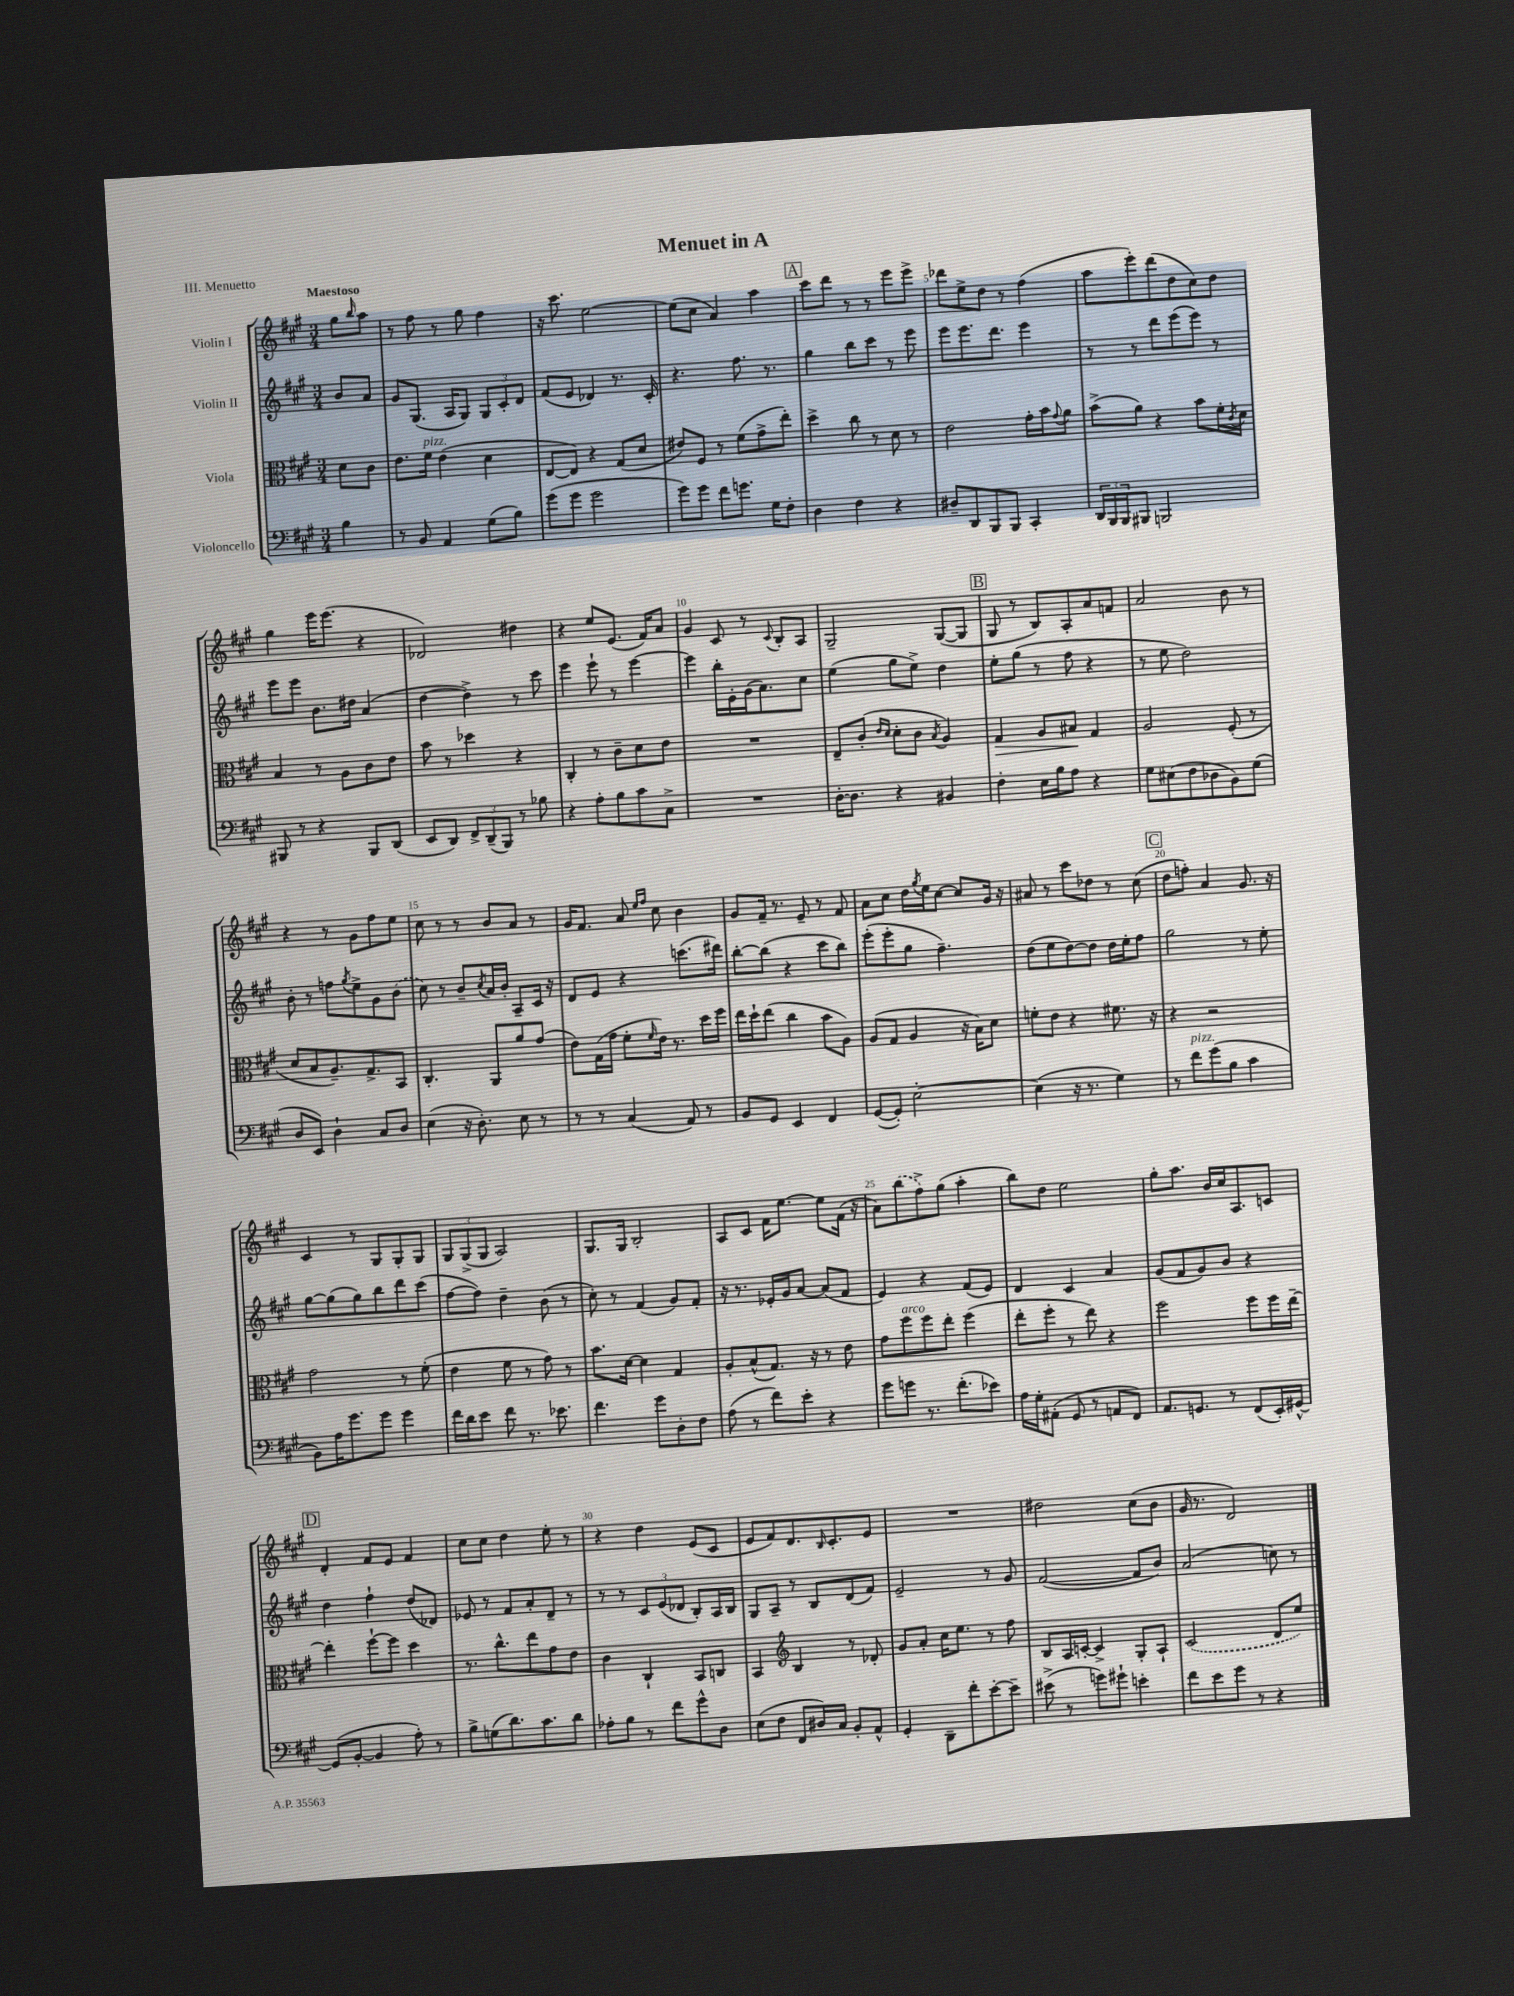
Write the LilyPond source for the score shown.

\header { title = "Menuet in A" piece = "III. Menuetto" }
<<
\new StaffGroup <<
\new Staff = "s0" \with { instrumentName = "Violin I" } {
    \clef treble \key a \major \numericTimeSignature \time 3/4 \partial 4 \tempo "Maestoso"
    gis''8 \grace { b''16 } a''8 |
    r8 fis''8 r8 gis''8 fis''4 |
    r16 cis'''8. e''2~ |
    e''8( cis''8 a'4) a''4 |
    \mark \markup { \box "A" } cis'''8 d'''8 r8 r8 e'''8 e'''8-> |
    des'''8 e''8-> d''8 r8 fis''4( |
    a''8 e'''8-.) d'''8( d''8 cis''8) d''8 |
    gis''4 e'''16 e'''8.( r4 |
    des'2) dis''4 |
    r4 e''8 e'8.( fis'16) a'8 |
    gis'4 cis'8 r8 \appoggiatura { cis'8 } b8-. a8 |
    gis2-- gis8~( gis8 |
    \mark \markup { \box "B" } gis8 r8 b8) a8-. a'8 f'8 |
    a'2 b'8 r8 |
    r4 r8 gis'8 fis''8 e''8 |
    cis''8 r8 r8 b'8 a'8 r8 |
    gis'16 fis'8. a'8 \grace { e''16 fis''16 } cis''8 b'4 |
    gis'8 fis'16-- r8. e'8-- r8 fis'8 |
    a'8 cis''8 d''16 \acciaccatura { gis''8 } e''16 cis''8~ cis''8 gis'16 r16 |
    ais'8 r8 cis'''8 des''8 r8 cis''8( |
    \mark \markup { \box "C" } d''8 f''8-.) a'4 gis'8. r16 |
    cis'4 r8 gis8 gis8-. gis8 |
    \tuplet 3/2 { gis8 gis8->( gis8 } a2) |
    gis8. gis16 b2-. |
    a8 cis'8 fis'16 e''8.~ e''8 fis'16( r16 |
    a'8) \once \slurDashed b''8( fis''8->) gis''8( a''4-. |
    b''8) d''8 e''2 |
    gis''8-. a''8. b'16 cis''16 a8. c'8 |
    \mark \markup { \box "D" } d'4-. fis'8 e'8 fis'4 |
    cis''8 cis''8 d''4 e''8-. r8 |
    r4 d''4 e'8( cis'8 |
    e'8 fis'8) d'8. \grace { b16 } cis'8.-. e'8 |
    R2. |
    dis''2 cis''8( b'8 |
    gis'16 r8. d'2) \bar "|." |
}
\new Staff = "s1" \with { instrumentName = "Violin II" } {
    \clef treble \key a \major \numericTimeSignature \time 3/4 \partial 4
    b'8 a'8 |
    gis'8 gis8.( a16 gis8) \tuplet 3/2 { gis8 cis'8-. d'8 } |
    fis'8( e'8 des'4) r8. cis'16-. |
    r4. fis''8. r8. |
    \mark \markup { \box "A" } gis''4 b''8 cis'''8 r8 e'''8 |
    e'''8 e'''8. d'''8. e'''4 |
    r8 r8 d'''8 e'''8( e'''8) r8 |
    e'''8 e'''8 b'8. dis''16 a'4( |
    d''4~ d''4->) r8 cis'''8 |
    e'''4 e'''8-! r8 e'''4~ |
    e'''4 b''16-. e'16-. gis'16( a'8.) cis''8 |
    e''4( gis''8 e''8->) d''4 |
    \mark \markup { \box "B" } e''8-. gis''8( r8 fis''8 r4 |
    r8 e''8 d''2) |
    b'8-. r8 f''8 \acciaccatura { gis''8 } e''8-> gis'8 \once \slurDashed b'8( |
    cis''8) r8 b'8-- \acciaccatura { cis''8 } a'16 b'16-. a8-- cis'16 r16 |
    d'8 e'8 r4 c'''8.( dis'''16) |
    b''8~-. b''8( r4 cis'''8 b''8) |
    e'''8-.( e'''8-. gis''8 fis''4.--) |
    d''8( e''8 d''8~) d''8 d''16 e''16-. fis''8 |
    \mark \markup { \box "C" } gis''2 r8 e''8-. |
    gis''8~ gis''8( gis''8) b''8 d'''8 cis'''8( |
    fis''8~ fis''8) d''4-- b'8( r8 |
    cis''8-.) r8 fis'4( gis'8) fis'8-. |
    r16 r8. ees'16-. gis'16 a'8~ a'8( fis'8 |
    e'4) r4 fis'8( e'8) |
    d'4 cis'4 a'4 |
    gis'8( fis'8 gis'8) b'8 r4 |
    \mark \markup { \box "D" } d''4 fis''4-! d''8( des'8) |
    ees'8 r8 fis'8 a'8-. d'8-- r8 |
    r8 r8 \tuplet 3/2 { cis'8 e'8( des'8 } b8-.) a16 b16 |
    gis8 a8-- r8 b8 d'8( fis'8) |
    e'2-- r8 gis'8 |
    fis'2~( fis'8 b'8) |
    a'2( c''8) r8 \bar "|." |
}
\new Staff = "s2" \with { instrumentName = "Viola" } {
    \clef alto \key a \major \numericTimeSignature \time 3/4 \partial 4
    d'8 cis'8 |
    e'8. fis'16^\markup { \italic "pizz." } e'4( d'4 |
    e8~ e8) r4 gis8( d'8 |
    eis'8) fis8 r8 fis'8( gis'8-> e''8-.) |
    \mark \markup { \box "A" } d''4-> cis''8 r8 d'8 r8 |
    e'2 gis'16-. b'16 \appoggiatura { gis'8 } a'8 |
    b'8->( a'8) r4 b'8 fis'16-. \acciaccatura { cis'8 } d'16 |
    b4 r8 a8 cis'8 e'8 |
    b'8 r8 des''4 r4 |
    cis4-. r8 cis'8-- d'8 e'8 |
    R2. |
    e8-- cis'8-.( \grace { e'16 d'16 } d'8-. cis'8 \acciaccatura { b8 } a4) |
    \mark \markup { \box "B" } gis4\> a8 bis8\! gis4 |
    a2 fis8-.( r8 |
    d'8 b8 a8.--) gis8.-> b,8 |
    cis4.-. a,8 a'8 gis'8( |
    e'8) gis16( gis'16 fis'8-. \grace { fis'16 } e'16) r8. d''16 fis''16 |
    e''16 d''16-! e''8( cis''4 b'8 a8) |
    a8( gis8 a4 r16 b16) d'8 |
    f'8-. e'8 r4 fis'8. r16 |
    \mark \markup { \box "C" } r4 r2 |
    gis'2 r8 fis'8-.( |
    e'4 fis'8 r8 gis'8) r8 |
    b'8. d'16~ d'4 gis4 |
    a8-. b8-^( gis8.) r16 r8 e'8 |
    gis'8 fis''8^\markup { \italic "arco" } fis''8 e''8-. fis''4( |
    e''8-. fis''8-. r8 e''8) r4 |
    fis''2 fis''8 fis''16 e''16~-- |
    \mark \markup { \box "D" } e''4-. fis''8~-! fis''8 d''4 |
    r8. cis''8.-^ e''8 gis'8 e'8 |
    cis'4 cis4-! b,8 c8 |
    b,4 \clef treble b4 r8 des'8-. |
    gis'8 a'8-. cis''16 e''8. r8 fis''8 |
    b8 a16 c'16~-. c'4-> gis8-. a8-! |
    \once \slurDashed cis'2( d'8 e''8) \bar "|." |
}
\new Staff = "s3" \with { instrumentName = "Violoncello" } {
    \clef bass \key a \major \numericTimeSignature \time 3/4 \partial 4
    b4 |
    r8 b,8 a,4 gis8( b8) |
    gis'8( gis'8 gis'2 |
    gis'8) gis'8 fis'8 g'8. gis16 fis8-. |
    \mark \markup { \box "A" } d4 fis4 r4 |
    dis8-- d,8 b,,8 b,,8 cis,4-. |
    \tuplet 3/2 { d,16 b,,16 b,,16 } bis,,8 b,,2 |
    bis,,8 r8 r4 bis,,8 d,8( |
    e,8 d,8) \tuplet 3/2 { fis,8-> d,8--( b,,8) } r8 bes8 |
    r4 a8-. b8 cis'8 cis8-> |
    R2. |
    d16~-. d8. r4 bis,4 |
    \mark \markup { \box "B" } fis4-. e16 b16 a8 r4 |
    gis8 eis8( fis8 des8 b,8) gis8( |
    d8 e,8) d4-! cis8 d8 |
    e4( r16 d8.-.) e8 r8 |
    r8 r8 cis4( a,8) r8 |
    b,8 gis,8 e,4 fis,4 |
    gis,8~( gis,8-.) e2~-. |
    e4( r16 r8. gis4) |
    \mark \markup { \box "C" } r8 fis'8^\markup { \italic "pizz." } gis'8( b8 cis'4 |
    b,8) a16 gis'8. gis'8 gis'4 |
    fis'16 d'16 e'8 fis'8 r8. ees'8. |
    fis'4. gis'8 d8-. fis8 |
    a8( r8 fis'8) e'8-. r4 |
    gis'8 g'8 r8. fis'8.-.( ees'8) |
    a16 gis16-. ais,8-.( gis,8 r8 a,8 fis,8) |
    a,8. g,8. r8 fis,8( e,16-.) gis,16~-^ |
    \mark \markup { \box "D" } gis,8( b,8~-. b,4 a8-.) r8 |
    b8-> g8( d'8.) cis'8. d'8 |
    aes8-. b8 r8 fis'8 gis'8-^ d8 |
    e8( fis8 fis,8 dis16) cis16 b,8-. a,8-^ |
    gis,4-. d,8-- fis'8-. e'8~-. e'8-- |
    eis'8->( r8 g'8) gis'8-! e'4-. |
    fis'8 e'8 gis'8 r8 r4 \bar "|." |
}
>>
>>
\layout { \context { \Score \override BarNumber.break-visibility = ##(#f #t #t) barNumberVisibility = #(every-nth-bar-number-visible 5) } }
